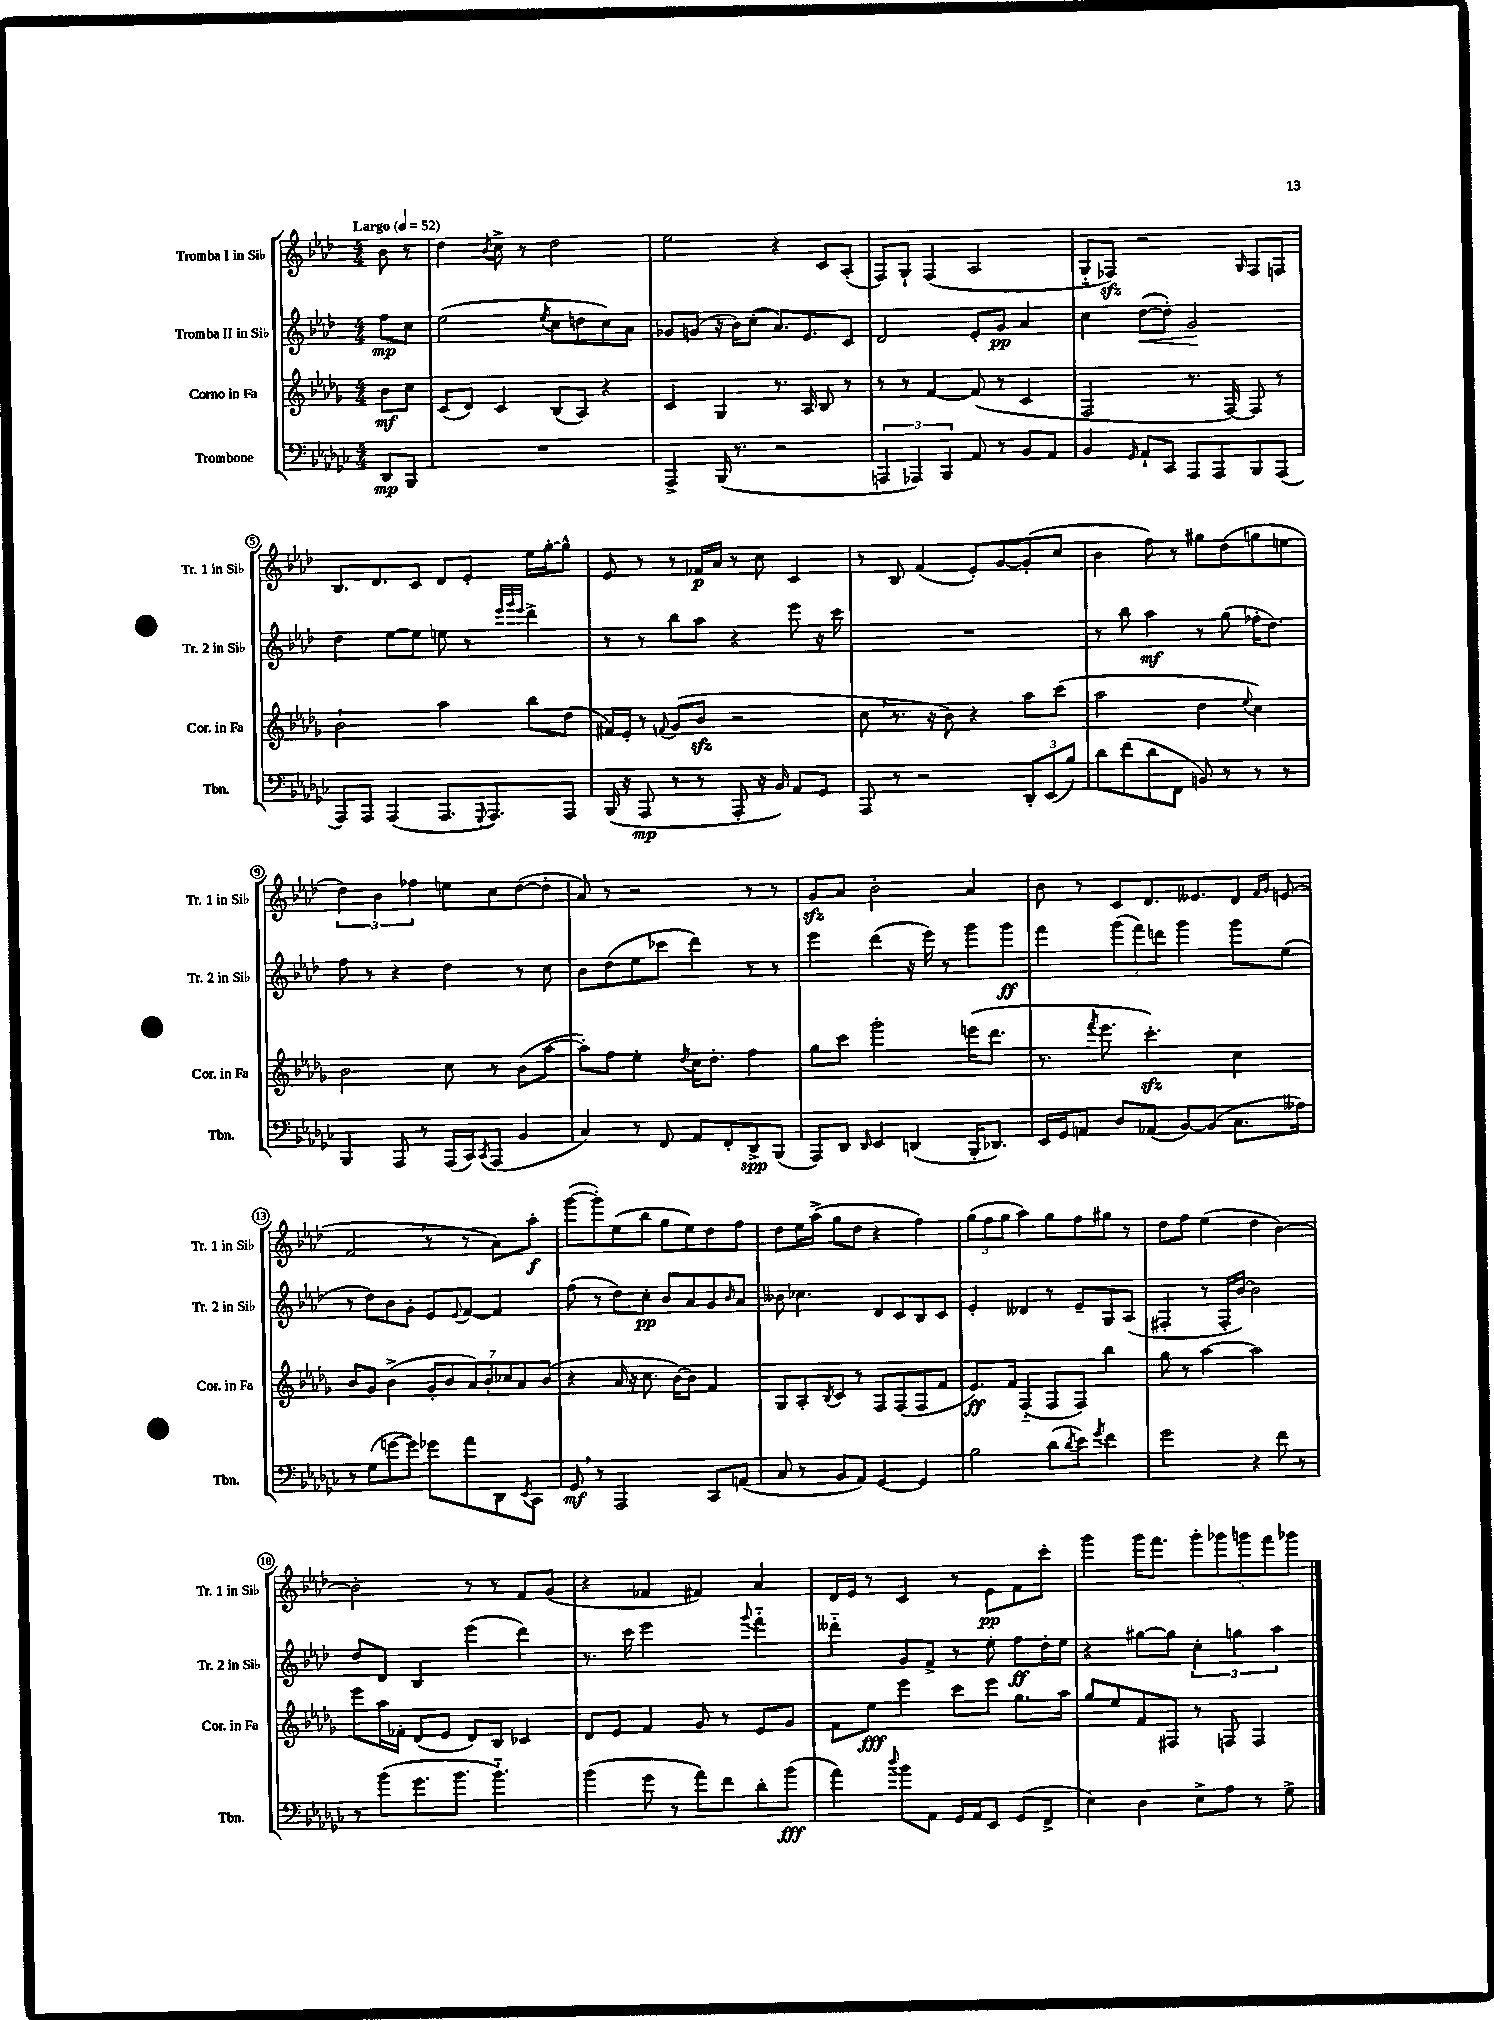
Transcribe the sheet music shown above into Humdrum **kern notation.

**kern	**kern	**kern	**kern
*staff4	*staff3	*staff2	*staff1
*clefF4	*clefG2	*clefG2	*clefG2
*k[b-e-a-d-g-c-]	*k[b-e-a-d-g-]	*k[b-e-a-d-]	*k[b-e-a-d-]
*M4/4	*M4/4	*M4/4	*M4/4
*MM52	*MM52	*MM52	*MM52
8DD-/L	8b-\L	8ff\L	8b-\
8BBB-/J	8cc\J	8cc\J	8r
=	=	=	=
1r	(8c/L	(2ee-\	4dd-\
.	8d-/J)	.	.
.	.	.	8qb-/
.	4c/	.	8cc^\
.	.	.	8r
.	.	8qee-/	.
.	(8B-/L	8cc\L	2dd-\
.	8A-/J)	8dd\	.
.	4r	8cc\)	.
.	.	8a-\J	.
=	=	=	=
4AAA-^/	4c/	8g-/L	2ee-\
.	.	(8g/J	.
(16BBB-/	4G-/	16r	.
8.r	.	16b-\LK)	.
.	.	(8cc'\J	.
2r	8.r	8.a-/L)	4r
.	16A-/	8.e-/	.
.	8B-/	.	8c/L
.	8r	8c/J	(8A-'/J
=	=	=	=
6AAA/	8r	2d-/	8F/L)
.	8r	.	8G`/J
6AAA-/)	.	.	.
.	[4f/	.	(4F/
6BBB-/	.	.	.
8AA-/	(8f/]	8e-'/L	2A-/
8r	8r	8g/J	.
8BB-/L	4c/	4a-/	.
8AA-/J	.	.	.
=	=	=	=
4BB-/	2F/	4cc\	8G'~/L
.	.	.	8F-/J)
16qqGG-/	.	.	.
8AA-`/L	.	([8dd-\L	2r
8CC-/J	.	8dd-'\]J)	.
8AAA-/L	8.r	2g/	.
8AAA-/	.	.	.
.	[16F/)	.	.
.	.	.	16qqG/
8BBB-/	8F/]	.	8F-/L
(8AAA-/J	8r	.	8F/J
=	=	=	=
8AAA-/L)	2b-`\	4dd-\	8.B-/L
8AAA-/J	.	.	.
.	.	.	8.d-/
(4AAA-/	.	[8ee-\L	.
.	.	8ee-\]J	8c/J
8.AAA-/L	4aa-\	8ee\	8d-/L
.	.	8r	8e-'/J
8qqGGG-/	.	.	.
8.AAA-/)	.	.	.
.	.	32qqeee-/LLL	.
.	.	32qqggg/	.
.	.	32qqeee-/JJJ	.
.	8bb-\L	4ddd-^\	16ee-\LL
.	.	.	[16gg'\J
8AAA-/J	(8dd-\J	.	8gg^^\]J
=	=	=	=
(16BBB-/	16f#/LL)	8r	8e-/
16r	16e-'/JJ	.	.
8AAA-/	8r	8r	8r
.	8qqf/	.	.
8r	(8g-/L	8bb-\L	8r
8r	8b-/J	8aa-\J	16f-/LL
.	.	.	16a-/JJ
8AAA-'/	2r	4r	8r
16r	.	.	8cc\
16BB-/)	.	.	.
8AA-/L	.	8eee-\	4c/
8GG-/J	.	16r	.
.	.	16ccc\	.
=	=	=	=
8AAA-/	8cc\	1r	8r
8r	8.r	.	8B-/
2r	.	.	(4f/
.	16r	.	.
.	8b-\)	.	.
.	4r	.	8e-'/L)
.	.	.	[8g/
12DD-'/L	8aa-\L	.	(8g'/]
(12EE-/	.	.	.
.	(8ccc\J	.	8cc/J
12B-/J)	.	.	.
=	=	=	=
8d-\L	2aa-\	8r	4b-\
(8f\	.	8bb-\	.
8d-\	.	4aa-\	8ff\)
8FF\J	.	.	8r
8BB/)	4dd-\	8r	8gg#\L
8r	.	(8gg\	(8dd-\
.	8qqee-/	.	.
8r	4cc\)	16ff-'\LK	8gg\
.	.	8.dd-\J)	.
8r	.	.	8ee\J
=	=	=	=
4BBB-/	2b-\	8ff\	6dd-\)
.	.	8r	.
.	.	.	6b-\
8AAA-/	.	4r	.
.	.	.	6ff-\
8r	.	.	.
(16AAA-/LL	8cc\	4dd-\	8ee\L
16CC-/J)	.	.	.
8qCC-/	.	.	.
(8AAA-/J	8r	.	8cc\
4BB-/	(8b-\L	8r	([8dd-\
.	[8aa-\J	8cc\	8dd-'\]J
=	=	=	=
4C-/)	8aa-'\]L)	8b-\L	8a-/)
.	8ff\J	(8dd-\	8r
8r	4ee-'\	8ee-\	2r
8FF/	.	8ccc-\J	.
.	8qdd-/	.	.
8AA-/L	16cc\LK	4ddd-\)	.
.	8.dd-'\J	.	.
8FF'/	.	.	.
8DD-^/	4ff\	8r	8r
(8BBB-/J	.	8r	8r
=	=	=	=
8AAA-/L)	8gg-\L	4eee-\	8g/L
8DD-/J	8ccc\J	.	8a-/J
16qqDD-/	.	.	.
4EE-/	2ggg-'\	(4ddd-\	2b-'\
(4DD/	.	16r	.
.	.	16eee-\)	.
.	.	8r	.
16BBB-'/LK	(16eee\LK	8ggg\L	4a-/
8.DD-/J)	8.ddd-\J	.	.
.	.	8ggg\J	.
=	=	=	=
16EE-/LL	8.r	4fff\	8b-\
16GG-/J	.	.	.
8AA/J	.	.	8r
.	8qfff/	.	.
.	8.eee-\	.	.
8D-/L	.	(12ggg\L	8c/L
.	.	12fff\)	.
(8AA-/J	4.ccc'\)	.	8.d-/
.	.	12ddd\J	.
[8BB-/L)	.	4ggg\	.
.	.	.	8.e--/
(8BB-/]J	.	.	.
8.C-\L	4cc\	8ggg\L	8d-/J
.	.	.	16qqf/LL
.	.	.	16qqg/JJ
.	.	(8ee-\J	(8e/
16A--\Jk)	.	.	.
=	=	=	=
8r	8b-/L	8r	2f/
(8G-\L	8g-/J	8dd-\L)	.
[8g\	(4b-^\	8b-\	.
8g\]J)	.	8g'\J	.
8g-\L	14g-'/L	8e-/L	8r
.	14b-/	.	.
.	.	8qqe-/	.
8a-\	.	[8f/J	8r
.	14a-/)	.	.
.	14b-'/	.	.
8DD-\	.	4f/]	8a-\L)
.	14cc-/	.	.
.	14a-/	.	.
8qEE-/	.	.	.
8CC-\J	.	.	8aa-'\J
.	(14b-/J	.	.
=	=	=	=
8GG-/	4r	(8ff\	([8ggg\L
8r	.	8r	8ggg'\])
2AAA-/	16a-/	8dd-\L)	(8ee-\
.	16r	.	.
.	8.cc\	8cc'\J	8bb-\J
.	.	8b-/L	8gg\L
.	[16b-\LK)	.	.
.	8b-\]J	8a-/	8ee-\)
8CC-/L	4f/	8g/	8dd-\
.	.	16qqb-/	.
(8AA/J	.	8a-/J	8ff\J
=	=	=	=
8C-/	8G-/L	8b--\	8dd-\L
8r	8A-'/	4.cc-\	16ee-\L
.	.	.	(16aa-^\JJ
.	8qB-/	.	.
8BB-/L	8c/J	.	8gg\L
8AA-/J)	8r	.	8dd-\J
[4GG-/	8F/L	8d-/L	4r
.	(8F/	8c/	.
4GG-/]	8F/	8B-/	4ff\)
.	8f/J	8c/J	.
=	=	=	=
2B-\	8.e-/L)	4e-'/	(12gg\L
.	.	.	12ff\
.	.	.	12gg\J
.	16f/Jk	.	.
.	(4F'~/	4d--/	4aa-\)
(8d-\L	8F/L	8r	8gg\L
8qd-/	.	.	.
8e-\J)	8F/J)	8e-~/L	8ff\
8qg-/	.	.	.
4f\	4bb-\	8G/	8gg#\J
.	.	(8A-/J	8r
=	=	=	=
2g-\	8gg-\	4F#'/	8dd-\L
.	8r	.	8ff\J
.	[4aa-\	8r	(4ee-\
.	.	16F#'/LL	.
.	.	[16b-/JJ)	.
4r	2aa-\]	2b-\]	4dd-\
8f\	.	.	[4b-\)
8r	.	.	.
=	=	=	=
8r	8eee-\L	8dd-/L	2b-'\]
(8b-\L	16aa-\L	8d-/J	.
.	16f-'\JJ	.	.
8.g-\	(8d-/L	4B-/	.
.	8e-/J	.	.
8.b-\J	.	.	.
.	8d-/L)	(4eee-\	8r
4.b-'~\)	8B-/J	.	8r
.	4c-/	4ddd-\)	8f/L
.	.	.	(8g/J
=	=	=	=
(4b-\	8d-/L	8.r	4r
.	8e-/J	.	.
.	.	16ccc\	.
8g-\	4f/	2eee-\	4f-/
8r	.	.	.
8a-\L)	8g-/	.	4f#/)
8f\	8r	.	.
.	.	8qqggg/	.
8d-'\	8e-/L	4fff'~\	4a-/
(8b-\J	8g-/J	.	.
=	=	=	=
4a-\)	8f\L	4ddd--'~\	16d-/LL
.	.	.	16e-/JJ
.	8ee-\J	.	8r
8qqdd-/	.	.	.
8b-\L	4eee-\	8g/L	4c/
8AA-\J	.	8f^/J	.
16GG-/LL	8ccc\L	8r	8r
16AA-/J	.	.	.
8EE-/J	8eee-\J	8ee-'\	8e-\L
(8GG-/L	8.gg-\L	8ff\L	8f\
8FF^/J	.	16dd-'\L	8ccc'\J
.	16aa-\Jk	16ee-\JJ	.
=	=	=	=
4E-\)	8gg-/L	4r	4ggg\
.	8ee-/	.	.
4D-\	8f/	[8gg#\L	16ggg\LK
.	.	.	8.fff\J
.	8F#/J	8gg#\]J	.
8E-^\L	8r	6cc'\	10ggg'\L
.	.	.	10ggg-\
8A-\J	8F/	.	.
.	.	6gg\	.
.	.	.	10ggg\
8r	4F/	.	.
.	.	.	10fff\
.	.	6aa-\	.
8G-^\	.	.	.
.	.	.	10ggg-\J
==	==	==	==
*-	*-	*-	*-
